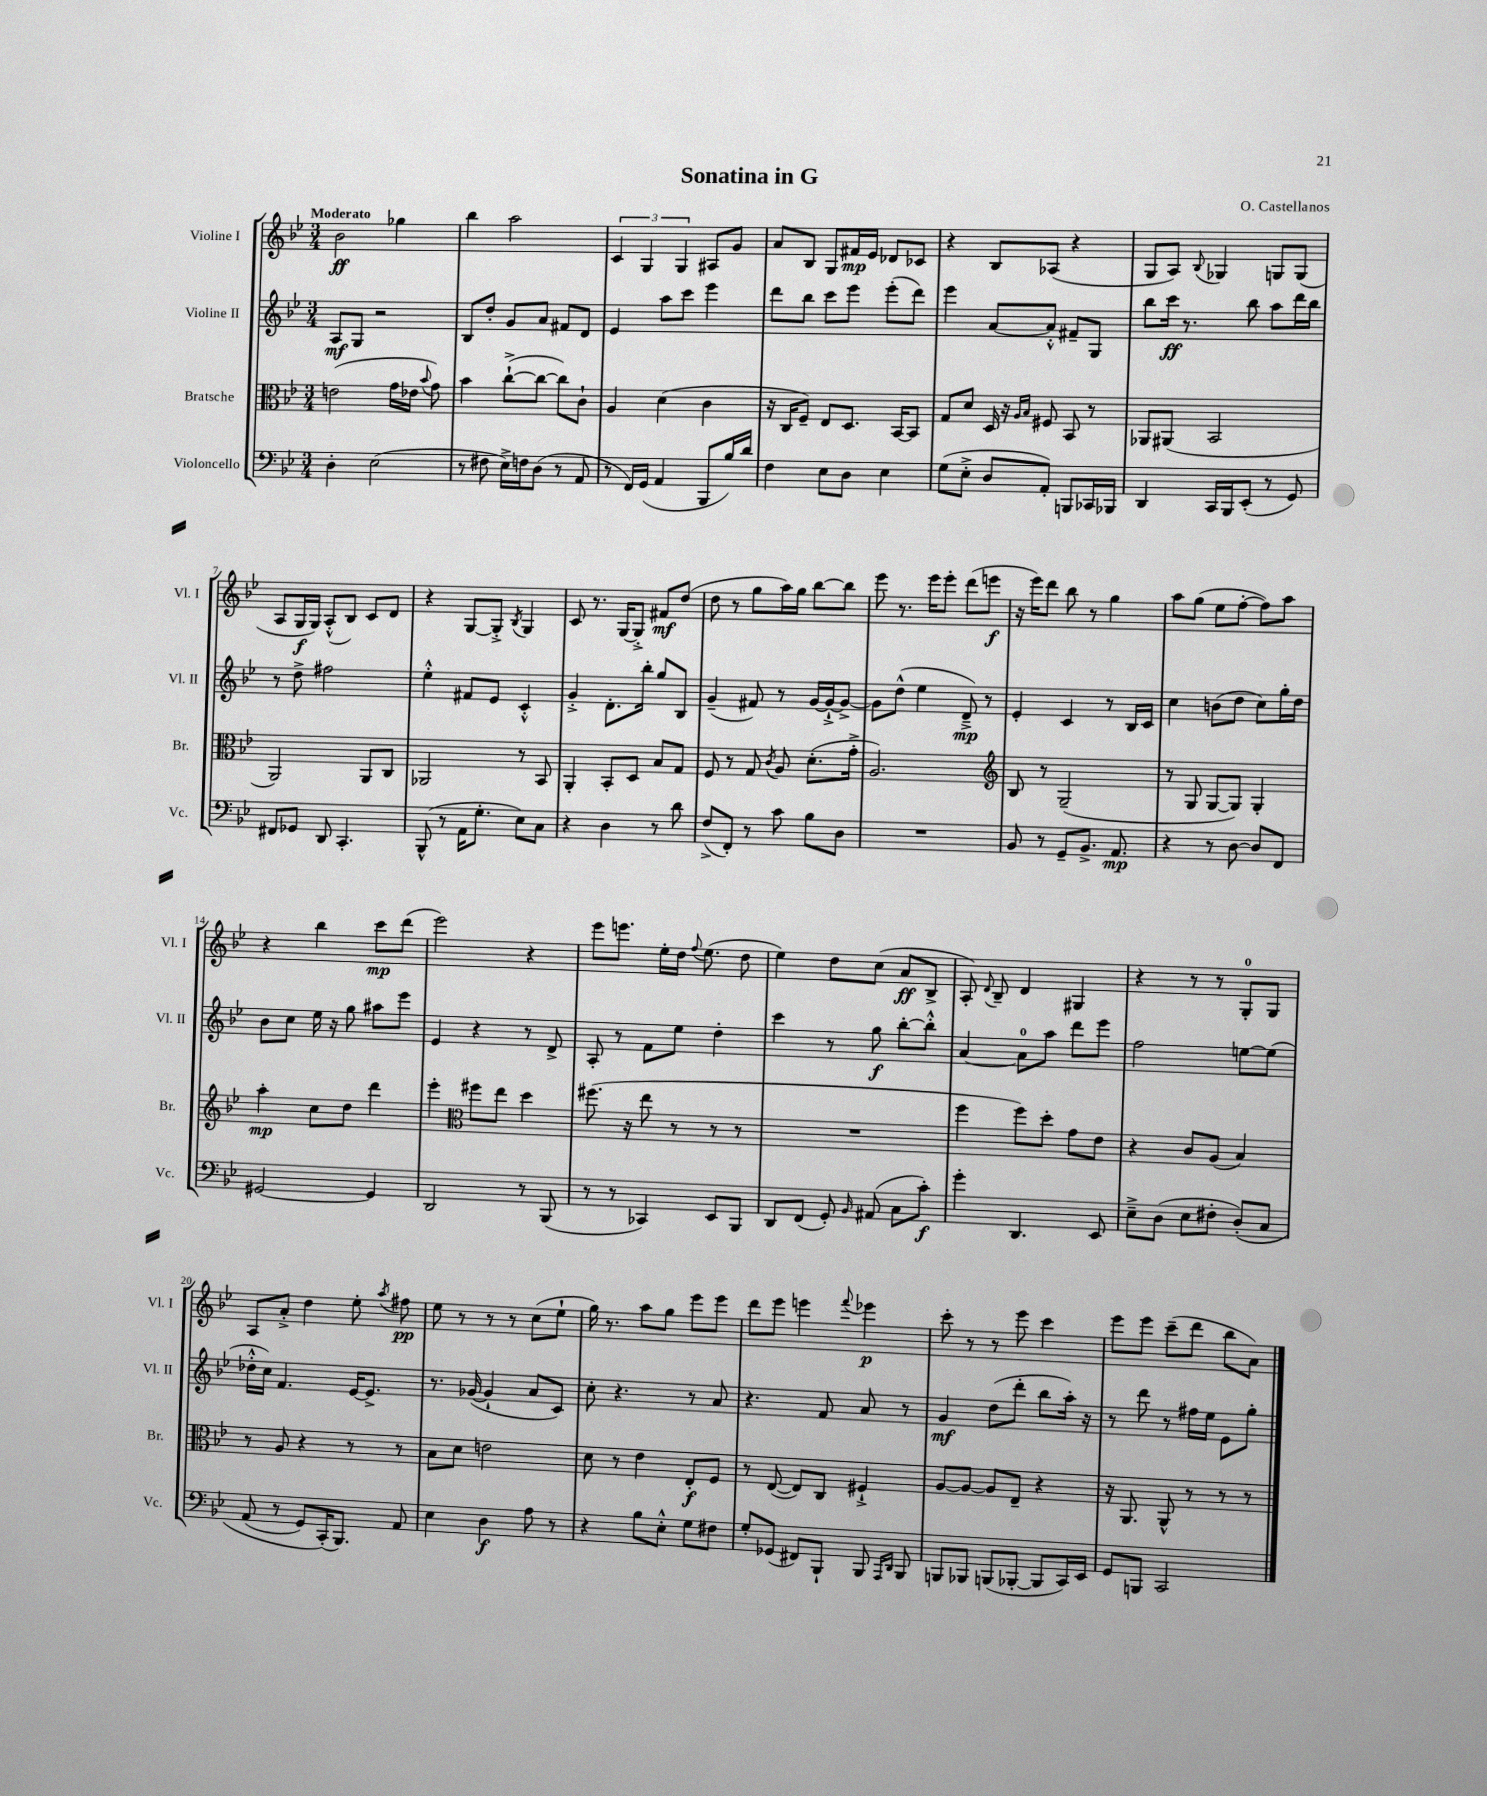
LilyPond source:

\header { title = "Sonatina in G" composer = "O. Castellanos" }
<<
\new StaffGroup <<
\new Staff = "s0" \with { instrumentName = "Violine I" shortInstrumentName = "Vl. I" } {
    \clef treble \key bes \major \numericTimeSignature \time 3/4 \tempo "Moderato"
    \autoBeamOff bes'2\ff ges''4 |
    bes''4 a''2 |
    \tuplet 3/2 { c'4 g4 g4 } ais8[ g'8] |
    a'8[ bes8] g8[ fis'16\mp ees'16] des'8[ ces'8] |
    r4 bes8[ aes8]( r4 |
    g8[ a8]) \appoggiatura { bes8 } ges4 g8[ g8]( |
    a8[ g16\f g16]) a8[-.-^( bes8]) c'8[ d'8] |
    r4 g8[~ g8]-.-> \acciaccatura { bes8 } g4 |
    c'8 r8. g16[~ g8]-.-> fis'8[\mf d''8]( |
    d''8 r8 g''8[ a''16) g''16] bes''8[~ bes''8] |
    ees'''8 r8. ees'''16[ ees'''8]-. d'''8[( e'''8]\f |
    r16 ees'''16[) d'''8] bes''8 r8 g''4 |
    a''8[ g''8]( ees''8[ f''8]~-. f''8[) a''8] |
    r4 bes''4 c'''8[\mp d'''8]( |
    ees'''2) r4 |
    ees'''8[ e'''8.] ees''16[-. d''16] \appoggiatura { f''8 } ees''8.( d''8 |
    ees''4) d''8[ c''8]( a'8[\ff bes8]-> |
    a8-.) \appoggiatura { d'8 } bes8-- d'4 gis4 |
    r4 r8 r8 g8[-0-. g8] |
    a8[ a'8]-.-> d''4 ees''8-. \acciaccatura { a''8 } fis''8\pp |
    ees''8 r8 r8 r8 c''8[( ees''8]-! |
    g''16) r8. a''8[ g''8] ees'''8[ ees'''8] |
    d'''8[ ees'''8] e'''4 \appoggiatura { f'''8 } ees'''4\p |
    c'''8-. r8 r8 ees'''8 c'''4 |
    ees'''8[ ees'''8] c'''8[--( d'''8] bes''8[ a'8]) \bar "|." |
}
\new Staff = "s1" \with { instrumentName = "Violine II" shortInstrumentName = "Vl. II" } {
    \clef treble \key bes \major \numericTimeSignature \time 3/4
    \autoBeamOff a8[\mf g8] r2 |
    bes8[ d''8]-. g'8[ a'8] fis'8[ d'8] |
    ees'4 a''8[ c'''8] ees'''4 |
    d'''8[ bes''8] c'''8[ ees'''8] ees'''8[-.( d'''8]) |
    ees'''4 a'8[~ a'8]-.-^ fis'8[-- g8] |
    bes''8[ c'''16]\ff r8. bes''8 a''8[ d'''16 bes''16] |
    r8 d''8-> fis''2 |
    ees''4-.-^ fis'8[ ees'8] c'4-.-^ |
    g'4-.-> d'8.[-. bes''16]-. g''8[ bes8] |
    g'4--( fis'8) r8 g'16[~ g'16~-!-> g'8]~-> |
    g'8[ d''8]-^( ees''4 d'8--->\mp) r8 |
    ees'4-. c'4 r8 bes16[ c'16] |
    c''4 b'8[( d''8] c''8[) g''16-. d''16] |
    bes'8[ c''8] ees''16 r16 g''8 ais''8[ ees'''8] |
    ees'4 r4 r8 d'8-> |
    a8-. r8 f'8[ ees''8] d''4-. |
    c'''4 r8 g''8\f bes''8[~-. bes''8]-.-^ |
    a'4~ a'8[-0 a''8] d'''8[ ees'''8] |
    f''2 e''8[~ e''8]( |
    des''16[-.-^ c''16]) f'4. ees'16[~ ees'8.]-> |
    r8. ges'16~( ges'4-! a'8[ c'8]) |
    c''8-. r4. r8 a'8 |
    r4. f'8 a'8 r8 |
    g'4\mf d''8[( d'''8]-. bes''8[ a''16]-.) r16 |
    r8 d'''8 r8 fis''16[ ees''16] ees'8[ g''8]-. \bar "|." |
}
\new Staff = "s2" \with { instrumentName = "Bratsche" shortInstrumentName = "Br." } {
    \clef alto \key bes \major \numericTimeSignature \time 3/4
    \autoBeamOff e'2( g'16[ ees'16] \appoggiatura { bes'8 } g'8) |
    bes'4 c''8[~-!->( c''8]~ c''8[) c'8]-! |
    a4 d'4( c'4 |
    r16 c16[ f8]--) ees8[ d8.] bes,16[~ bes,8] |
    g8[ d'8] d16 r16 \grace { a16[ bes16] } fis8 bes,8 r8 |
    aes,8[ ais,8]( bes,2 |
    a,2) a,8[ c8] |
    aes,2 r8 bes,8 |
    a,4-. bes,8[-. d8] bes8[ g8] |
    f8 r8 g8 \acciaccatura { c'8 } a8 d'8.[-.( g'16]-.-> |
    a2.) |
    \clef treble bes8 r8 g2--( |
    r8 g8 g8[~ g8]) g4-. |
    a''4-.\mp c''8[ d''8] d'''4 |
    ees'''4-. \clef alto fis''8[ ees''8] d''4 |
    fis''8.( r16 ees''8 r8 r8 r8 |
    R2. |
    f''4 f''8[) d''8]-. g'8[ ees'8] |
    r4 c'8[ a8]( bes4) |
    r8 a8 r4 r8 r8 |
    bes8[ d'8] e'2 |
    d'8 r8 ees'4 ees8[-.\f f8] |
    r8 ees8~( ees8[) c8] fis4-!-> |
    a8[~ a8]~ a8[ ees8]-- r4 |
    r16 a,8. a,8-^ r8 r8 r8 \bar "|." |
}
\new Staff = "s3" \with { instrumentName = "Violoncello" shortInstrumentName = "Vc." } {
    \clef bass \key bes \major \numericTimeSignature \time 3/4
    \autoBeamOff d4-. ees2( |
    r8 fis8 ees16[->) f16 d8]( r8 a,8 |
    r8 f,16[) g,16]( a,4 bes,,8[ bes16) d'16] |
    f4 ees8[ d8] ees4 |
    g8[( ees8]-.-> d8[ a,8]-.) b,,8[ ces,16 bes,,16] |
    d,4 c,16[ bes,,16 ees,8]-.( r8 g,8) |
    fis,8[ ges,8] d,8 c,4.-. |
    bes,,8-^( r8 a,16[ g8.]-. ees8[) c8] |
    r4 d4 r8 d'8 |
    f8[->( f,8]-.) r8 c'8 bes8[ d8] |
    R2. |
    bes,8 r8 g,8[-- bes,8.]-> a,8.\mp |
    r4 r8 d8~ d8[ f,8] |
    gis,2~ gis,4 |
    d,2 r8 bes,,8( |
    r8 r8 ces,4) ees,8[ bes,,8] |
    d,8[ f,8]( g,8-.) \grace { bes,16 } ais,8( c8[ c'8]-.\f) |
    g'4-. d,4. ees,8 |
    ees8[---> d8]( ees8[ fis8]-. d8[-.)\( c8] |
    a,8( r8 g,8[) c,16-.(\) bes,,8.]) a,8 |
    ees4 d4\f a8 r8 |
    r4 bes8[ ees8]-.-^ g8[ fis8] |
    g8[-. ges,8]( fis,8[) bes,,8]-! bes,,8 \grace { a,,16[ d,16] } bes,,8 |
    b,,8[ bes,,8] b,,8[( bes,,8]~-. bes,,8[ c,16) ees,16] |
    g,8[ b,,8] c,2 \bar "|." |
}
>>
>>
